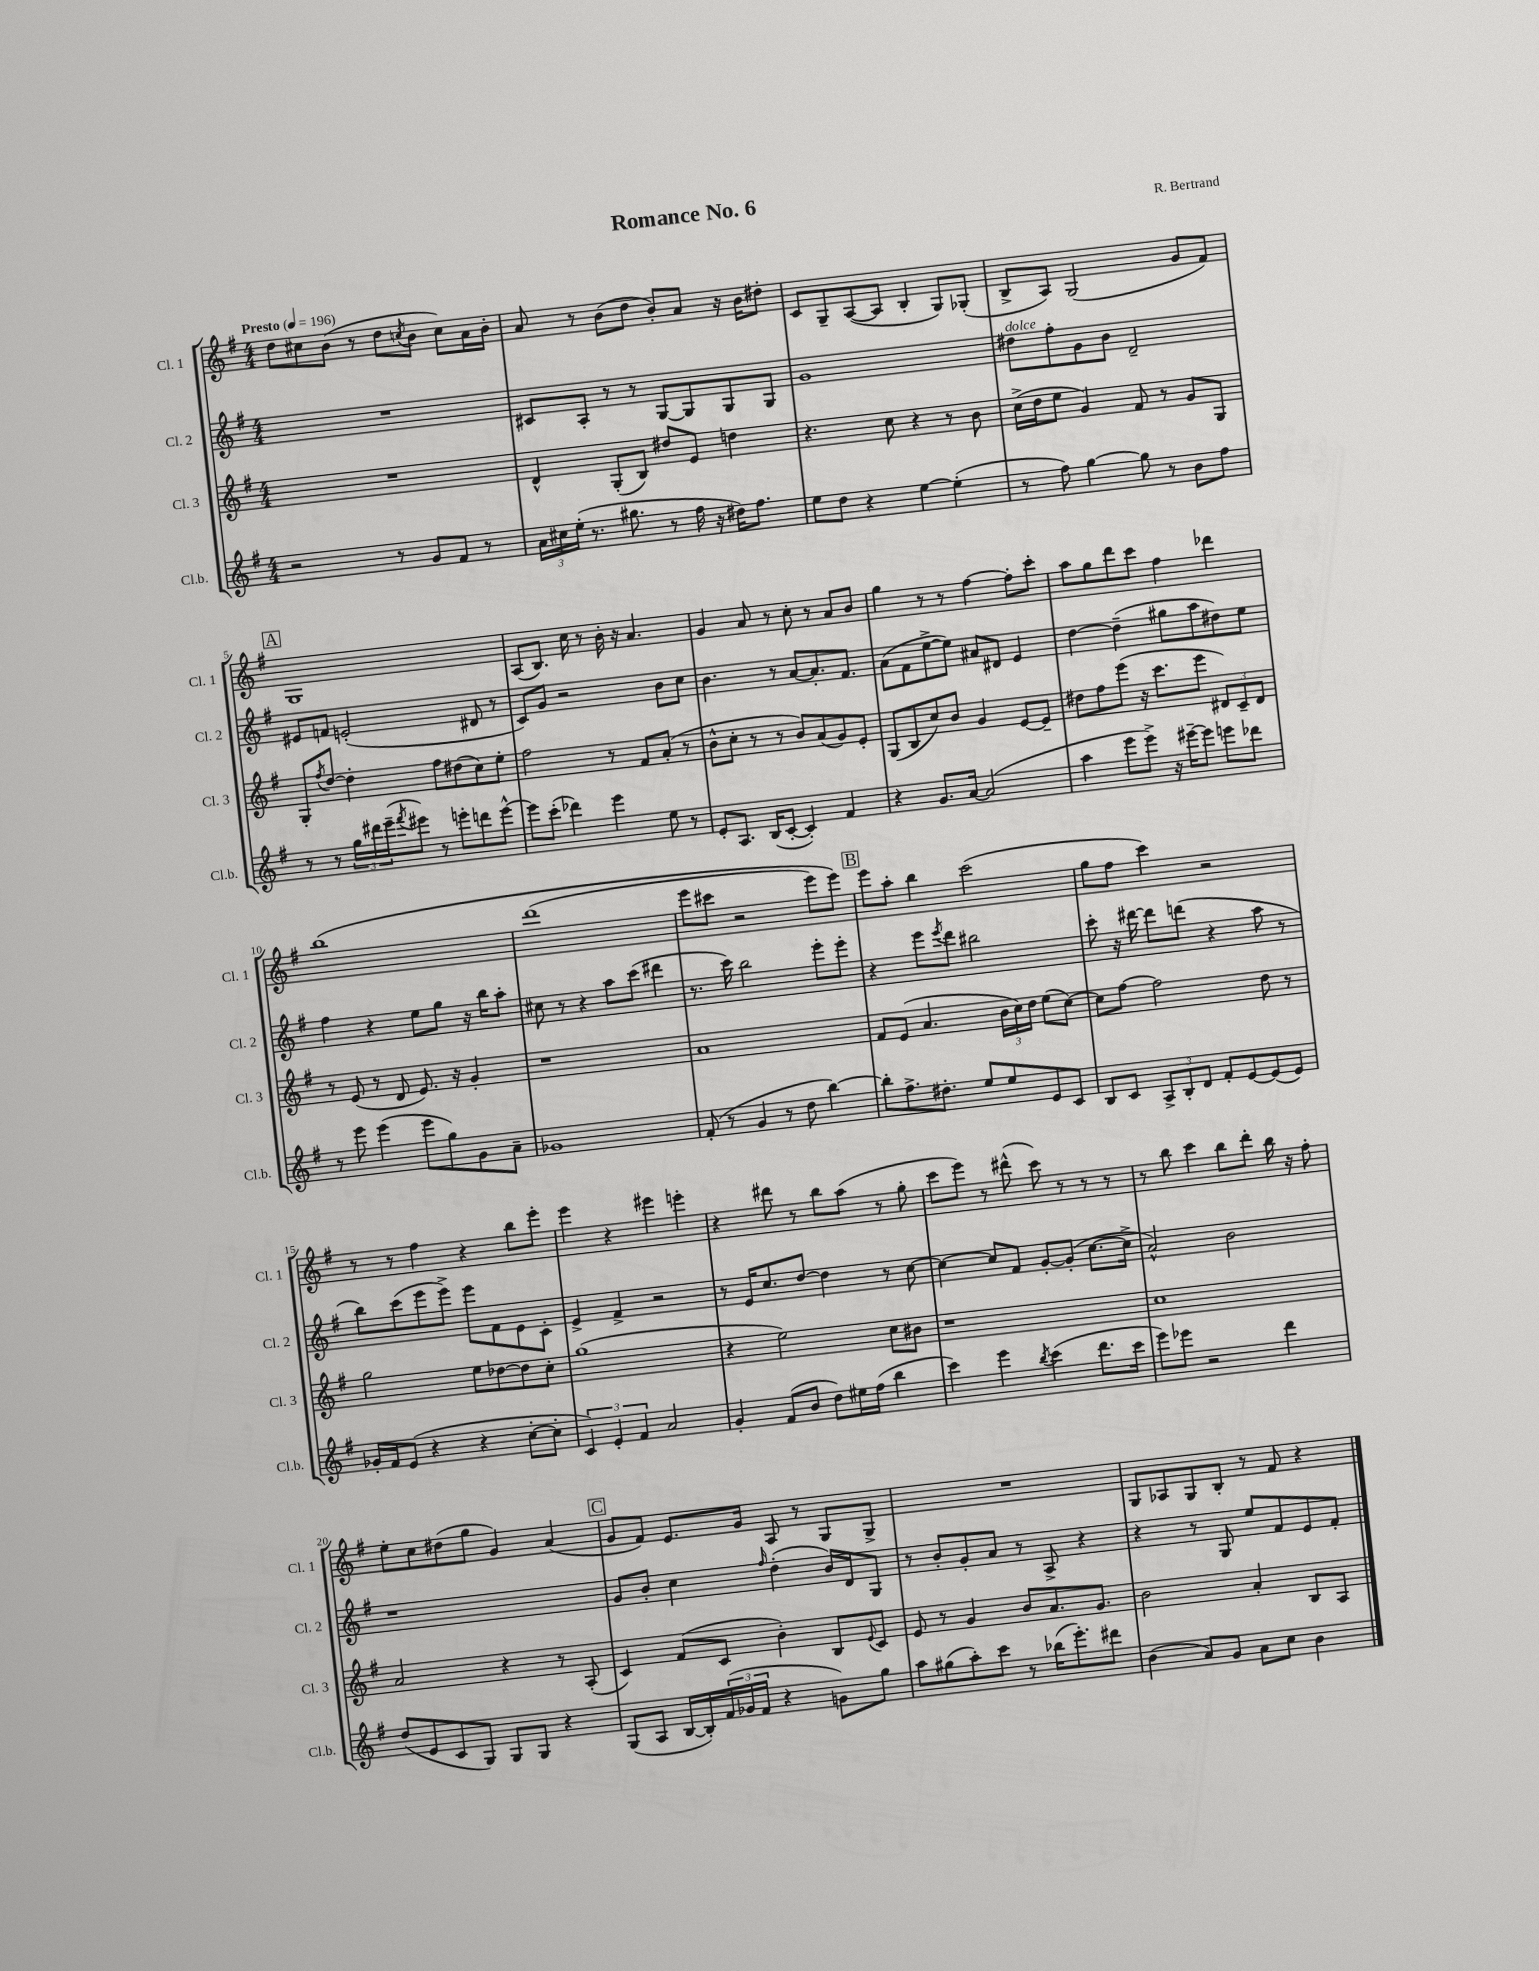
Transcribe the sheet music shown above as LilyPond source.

\header { title = "Romance No. 6" composer = "R. Bertrand" }
<<
\new StaffGroup <<
\new Staff = "s0" \with { instrumentName = "Cl. 1" shortInstrumentName = "Cl. 1" } {
    \clef treble \key g \major \numericTimeSignature \time 4/4 \tempo "Presto" 4 = 196
    d''8 cis''8 b'8( r8 d''8 \acciaccatura { c''8 } b'8 c''8) a'16 b'16-. |
    a'8 r8 b'8( d''8 b'8-.) a'8 r16 b'16 dis''8-. |
    c'8 g8-- a8~( a8 b4-. g8) ges8-.( |
    b8-> a8) g2( g'8 fis'8) |
    \mark \markup { \box "A" } g1 |
    a8( b8.) c''16 r8 b'16-. r16 a'4. |
    g'4 a'8 r8 c''8-. r8 a'8 b'8 |
    g''4 r8 r8 fis''4~ fis''8-. c'''8-. |
    a''8 g''8 d'''8 c'''8 fis''4 des'''4 |
    b''1\( |
    d'''1( |
    e'''8 cis'''8 r2 e'''8) e'''8\) |
    \mark \markup { \box "B" } e'''8 a''8-. b''4 c'''2( |
    g''8 fis''8 c'''4) r2 |
    r8 r8 fis''4 r4 b''8 e'''8-. |
    e'''4 r4 eis'''4 e'''4-. |
    r4 dis'''8 r8 b''8 a''8( r8 g''8-. |
    c'''8 e'''8) r8 dis'''8-^( c'''8) r8 r8 r8 |
    r8 b''8 c'''4 b''8 d'''8-. b''16 r16 fis''8-. |
    e''8-. c''8 dis''8( g''8 g'4) a'4( |
    \mark \markup { \box "C" } g'8 fis'8) e'8. g'16 a8 r8 g8 g8-> |
    R1 |
    g8 aes8 g8 b8-. r8 fis'8 r4 \bar "|." |
}
\new Staff = "s1" \with { instrumentName = "Cl. 2" shortInstrumentName = "Cl. 2" } {
    \clef treble \key g \major \numericTimeSignature \time 4/4
    R1 |
    cis'8 a8-. r8 r8 g8~ g8 g8 g8 |
    g'1 |
    dis''8^\markup { \italic "dolce" } fis''8-. g'8 b'8 d'2-- |
    \mark \markup { \box "A" } eis'8 f'8 e'2-.( dis'8 r8 |
    c'8) g'8 r2 b'8 c''8 |
    b'4. r8 a'8~ a'8.-. fis'8. |
    a'8( fis'8 e''8~-> e''8) ais'8 dis'8 e'4 |
    d''4~ d''4--( gis''8 a''8 dis''8) e''8 |
    fis''4 r4 e''8 g''8 r16 b''16 a''8-. |
    cis''8 r8 r4 a''8 c'''8( dis'''4 |
    r8. c'''16) b''2 e'''8-. e'''8-. |
    \mark \markup { \box "B" } r4 e'''8 \acciaccatura { e'''8 } d'''8 bis''2 |
    c'''8-. r16 dis'''16~ dis'''8 d'''8( r4 a''8 r8 |
    b''8) c'''8( e'''8 e'''8->) e'''8 fis'8 e'8 c'8-. |
    e'4-> fis'4-> r2 |
    r8 e'16 c''8. d''8~ d''4 r8 c''8~ |
    c''4~ c''8 fis'8 g'8~-. g'8-.( c''8.~ c''16-> |
    a'2-^) b'2 |
    r1 |
    \mark \markup { \box "C" } g'8 b'8-. c''4 \grace { fis''16 } d''4-.( b'16) d'16 g8 |
    r8 b'8-. g'8-. a'8 r8 a8-> r4 |
    r4 r8 g8 e''8 fis'8 e'8 fis'8-. \bar "|." |
}
\new Staff = "s2" \with { instrumentName = "Cl. 3" shortInstrumentName = "Cl. 3" } {
    \clef treble \key g \major \numericTimeSignature \time 4/4
    R1 |
    d'4-^ g8-.( b8) dis''8 e'8 d''4 |
    r4. c''8 r4 r8 b'8 |
    c''16->( d''16 e''8 g'4) fis'8 r8 g'8 g8 |
    \mark \markup { \box "A" } g8-. \acciaccatura { fis''8 } d''8~ d''4-. fis''8 dis''8( c''8) e''8-. |
    fis''2 r8 fis'8 a'8-.( r8 |
    b'8-^ c''8-. r8 r8 b'8) a'8( g'8) e'8-. |
    g8( b8 c''8) b'8 g'4 e'8~ e'8-- |
    dis''8 fis''8 e'''8( r16 c'''8. e'''8 \tuplet 3/2 { dis'8) c'8-- dis'8 } |
    r8 e'8( r8 d'8 e'8.) r16 g'4-. |
    r1 |
    a'1 |
    \mark \markup { \box "B" } fis'8 e'8( a'4. \tuplet 3/2 { b'16 c''16) d''16 } e''8( c''8~) |
    c''8 fis''8~ fis''2 d''8 r8 |
    g''2 e''8 des''8~ des''8 c''8-. |
    g''1( |
    r4 e''2) c''8 bis'8 |
    r1 |
    c''1 |
    a'2 r4 r8 a8-.( |
    \mark \markup { \box "C" } c'4) fis'8( c'8 b'4-.) b8 \appoggiatura { e'8 } c'8 |
    e'8 r8 g'4 b'8 a'8. g'8. |
    b'2 a'4-. b8 a8 \bar "|." |
}
\new Staff = "s3" \with { instrumentName = "Cl.b." shortInstrumentName = "Cl.b." } {
    \clef treble \key g \major \numericTimeSignature \time 4/4
    r2 r8 g'8 fis'8 r8 |
    \tuplet 3/2 { a'16 cis''16 e''16-.( } r8. gis''8. r8 fis''16 r16 dis''16) fis''8. |
    e''8 d''8 r4 e''4~ e''4-.( |
    r8 fis''8) g''4~ g''8 r8 b'8 fis''8 |
    \mark \markup { \box "A" } r8 r8 \tuplet 3/2 { g''16 dis'''16 e'''16--( } \acciaccatura { fis'''8 } eis'''8) r8 e'''8-. d'''8 e'''8~-^ |
    e'''8 c'''8-.( des'''4) e'''4 e''8 r8 |
    e'8-. a8. b16( c'8~-. c'4-.) fis'4 |
    r4 g'8. a'16~ a'2( |
    a''4 e'''8 e'''8->) r16 eis'''16~-- eis'''8 e'''8 des'''8 |
    r8 e'''8 e'''4( e'''8 g''8) g'8 a'8-- |
    ges'1 |
    fis'8-.( r8 g'4 r8 d''8 b''4~) |
    \mark \markup { \box "B" } b''8-. fis''8.-> dis''8.-. e''8 e''8 e'8 c'8 |
    b8 c'8 \tuplet 3/2 { a8-> b8-. d'8 } fis'8-. e'8~ e'8( e'8) |
    ges'16-. fis'16 e'8( r4 r4 c''8~-. c''8-. |
    \tuplet 3/2 { c'4) e'4-. fis'4 } a'2 |
    g'4-. fis'8( b'8 d''8) eis''16 fis''16( b''4 |
    c'''4) e'''4 \acciaccatura { b''8 } c'''4( d'''8. c'''16 |
    e'''8) ees'''8 r2 d'''4 |
    d''8( e'8 c'8 g8) g8 g8 r4 |
    \mark \markup { \box "C" } g8( a8 b16~ b16-.) \tuplet 3/2 { fis'16( ges'16 fis'16 } r4 g'8) g''8 |
    a''8 gis''8( a''8-.) c'''8 r8 bes''16( e'''8.-.) dis'''8 |
    b'4( a'8) g'8 a'8 c''8 b'4 \bar "|." |
}
>>
>>
